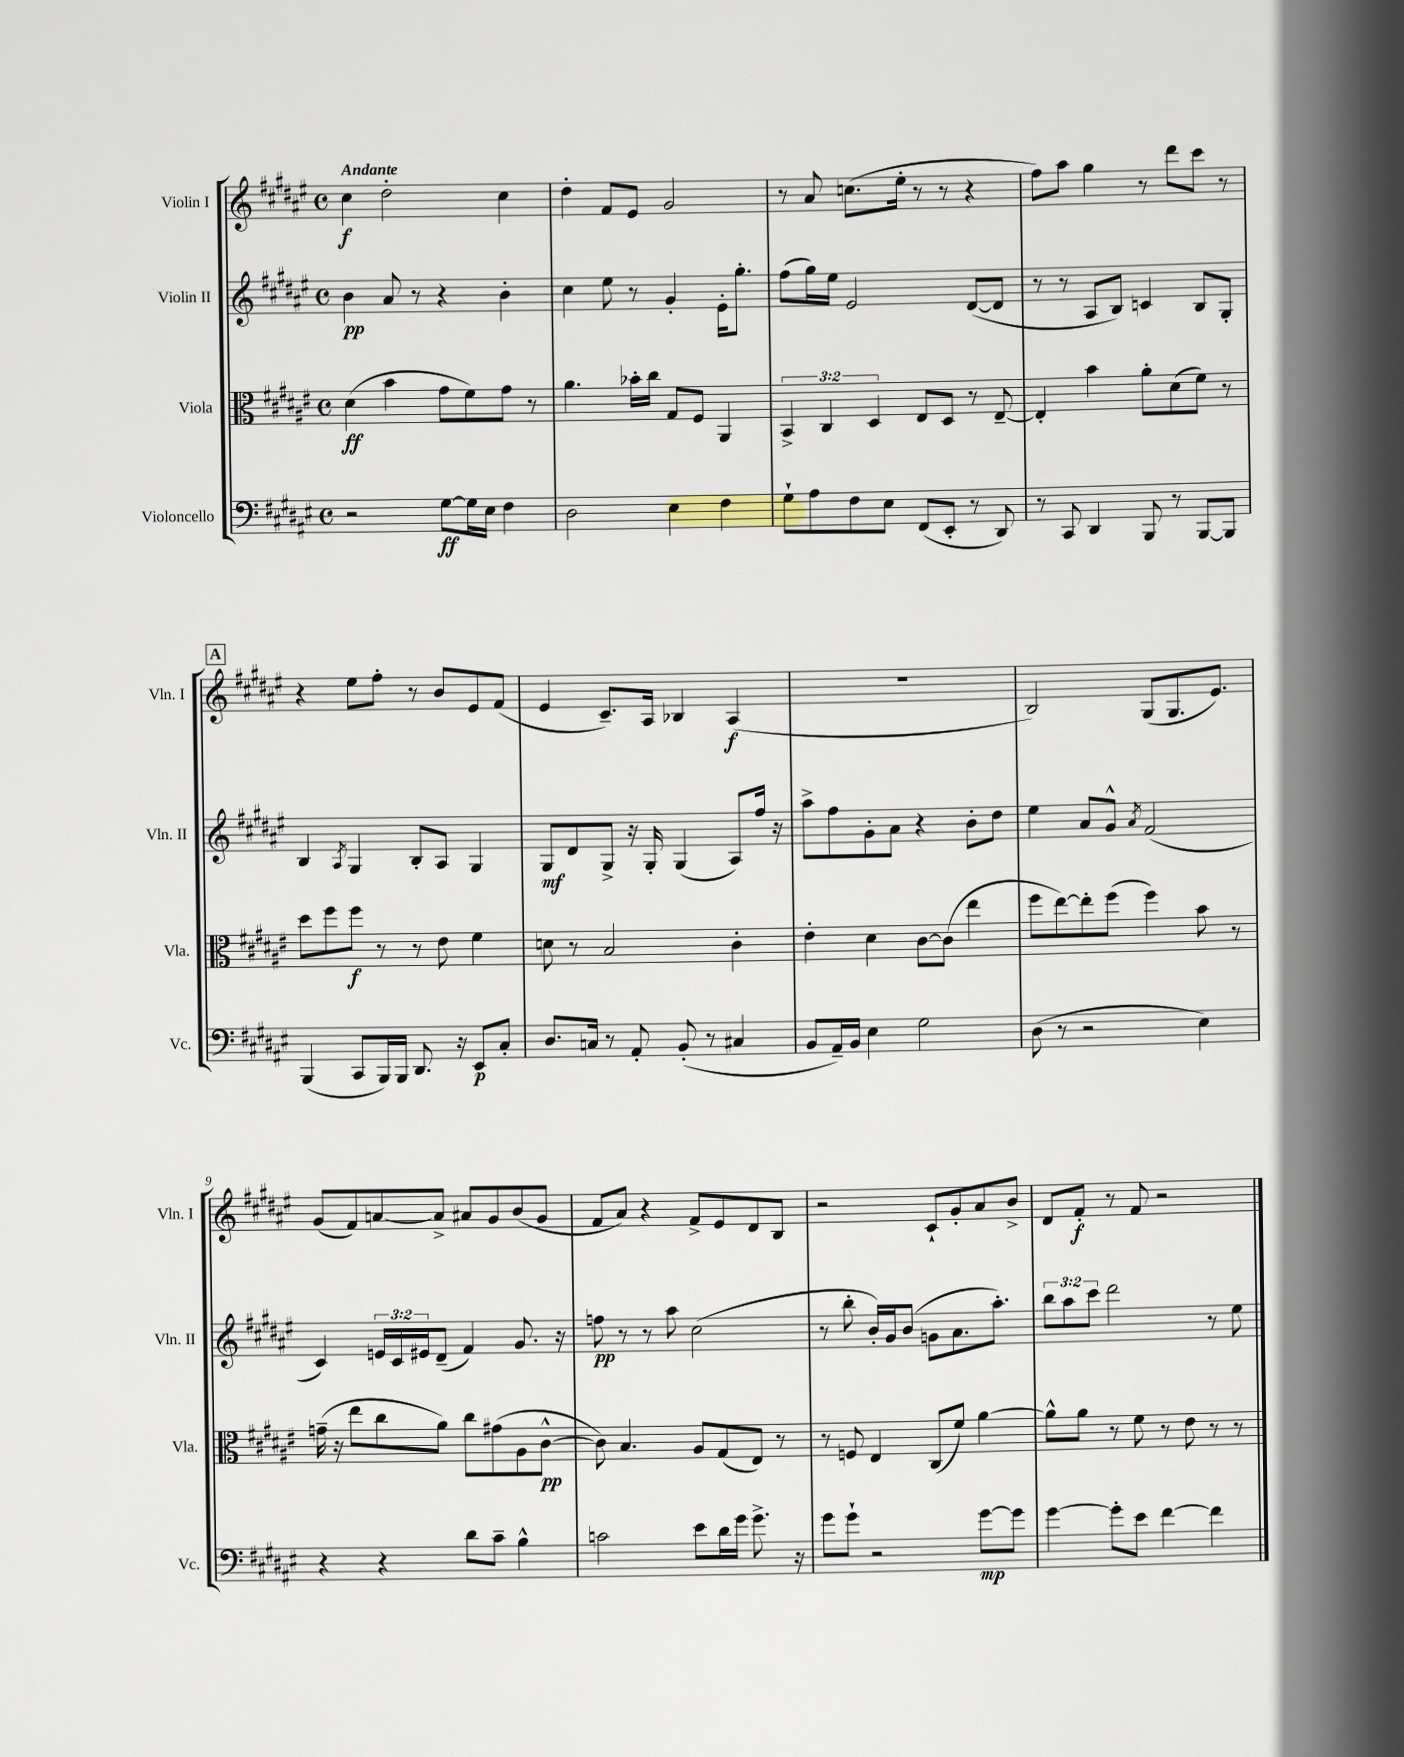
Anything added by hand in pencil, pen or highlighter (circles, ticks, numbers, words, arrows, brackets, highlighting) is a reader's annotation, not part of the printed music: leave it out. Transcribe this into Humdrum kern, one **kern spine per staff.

**kern	**kern	**kern	**kern
*staff4	*staff3	*staff2	*staff1
*clefF4	*clefC3	*clefG2	*clefG2
*k[f#c#g#d#a#e#]	*k[f#c#g#d#a#e#]	*k[f#c#g#d#a#e#]	*k[f#c#g#d#a#e#]
*M4/4	*M4/4	*M4/4	*M4/4
*met(c)	*met(c)	*met(c)	*met(c)
2r	(4d#	4b	4cc#
.	4b	8a#	2dd#'
.	.	8r	.
[8G#	8g#	4r	.
16G#]	8f#)	.	.
16E#	.	.	.
4F#	8g#	4b'	4cc#
.	8r	.	.
=	=	=	=
2D#	4.a#	4cc#	4dd#'
.	.	8ee#	8f#
.	16b-'	8r	8e#
.	16cc#	.	.
4E#	8G#	4g#'	2g#
.	8F#	.	.
4F#	4AA#	16e#'	.
.	.	8.gg#'	.
=	=	=	=
8G#`	6BB^	(8ff#	8r
8A#	.	16gg#)	8a#
.	6C#	.	.
.	.	16ee#	.
8F#	.	2e#	(8.cc
.	6D#	.	.
8E#	.	.	.
.	.	.	16ee#'
(8FF#	8E#	.	8r
8EE#'	8D#	.	8r
8r	8r	([8d#	4r
8DD#)	[8E#~	8d#]	.
=	=	=	=
8r	4E#']	8r	8ff#)
8CC#	.	8r	8aa#
4DD#	4b	8A#	4gg#
.	.	8B)	.
8BBB	8a#'	4c	8r
8r	(8d#	.	8ddd#
[8BBB	8f#)	8B	8ccc#
8BBB]	8r	8G#'	8r
=	=	=	=
(4BBB	8dd#	4B	4r
.	8ff#	.	.
.	.	8qA#	.
8CC#	8ff#	4G#	8ee#
16BBB)	8r	.	8ff#'
16BBB	.	.	.
8.DD#	8r	8B'	8r
.	8e#	8A#	8b
16r	.	.	.
8EE#	4f#	4G#	8e#
8C#'	.	.	(8f#
=	=	=	=
8.D#	8d	8G#	4e#
.	8r	8d#	.
16C	.	.	.
8r	2B	8G#^	8.c#~)
8AA#'	.	16r	.
.	.	16G#'	16A#
(8BB'	.	(4G#	4B-
8r	.	.	.
4C#	4c#'	8A#)	(4A#
.	.	16ff#	.
.	.	16r	.
=	=	=	=
8BB	4e#'	8aa#^	1r
16AA#~)	.	8ff#	.
16BB	.	.	.
4E#	4d#	8g#'	.
.	.	8a#	.
2G#	[8c#	4r	.
.	(8c#]	.	.
.	4ee#	8b'	.
.	.	8dd#	.
=	=	=	=
(8D#	8ff#	4ee#	2B)
8r	[8ee#)	.	.
2r	8ee#']	8a#	.
.	(8ff#	8g#^^	.
.	.	8qa#	.
.	4ff#)	(2f#	(8G#
.	.	.	8.G#
4E#)	8b	.	.
.	.	.	8.e#)
.	8r	.	.
=	=	=	=
4r	(16g~	4c#)	(8g#
.	16r	.	.
.	8ee#	.	8f#)
4r	8cc#	24e	[8a
.	.	24c#	.
.	.	24e#	.
.	8a#)	(8d#~	8a^]
8d#	8cc#	4f#)	8a#
8c#~	(8g#	.	8g#
4B^^	8A#	8.g#	(8b
.	[8c#^^	.	8g#
.	.	16r	.
=	=	=	=
2c	8c#])	8ff	8f#
.	4.B	8r	8a#)
.	.	8r	4r
.	.	8aa#	.
8e#	8A#	(2cc#	8f#^
16d#	(8G#	.	8e#
16g#	.	.	.
8.g#^	8E#)	.	8d#
.	8r	.	8B
16r	.	.	.
=	=	=	=
8g#	8r	8r	2r
8g#`	8F	8bb'	.
2r	4E#	16b')	.
.	.	16g#	.
.	.	(8b	.
.	(8C#	8g	8c#`
.	8f#)	8.a#	8g#'
[8g#	[4a#	.	8a#
.	.	8.aa#')	.
8g#]	.	.	8b^
=	=	=	=
[4g#	8a#^^]	12bb	8d#
.	.	12aa#	.
.	8a#	.	8f#'
.	.	12ccc#	.
8g#']	8r	2ddd#	8r
8e#	8f#	.	8f#
[4f#	8r	.	2r
.	8e#	.	.
4f#]	8r	8r	.
.	8r	8ee#	.
==	==	==	==
*-	*-	*-	*-
